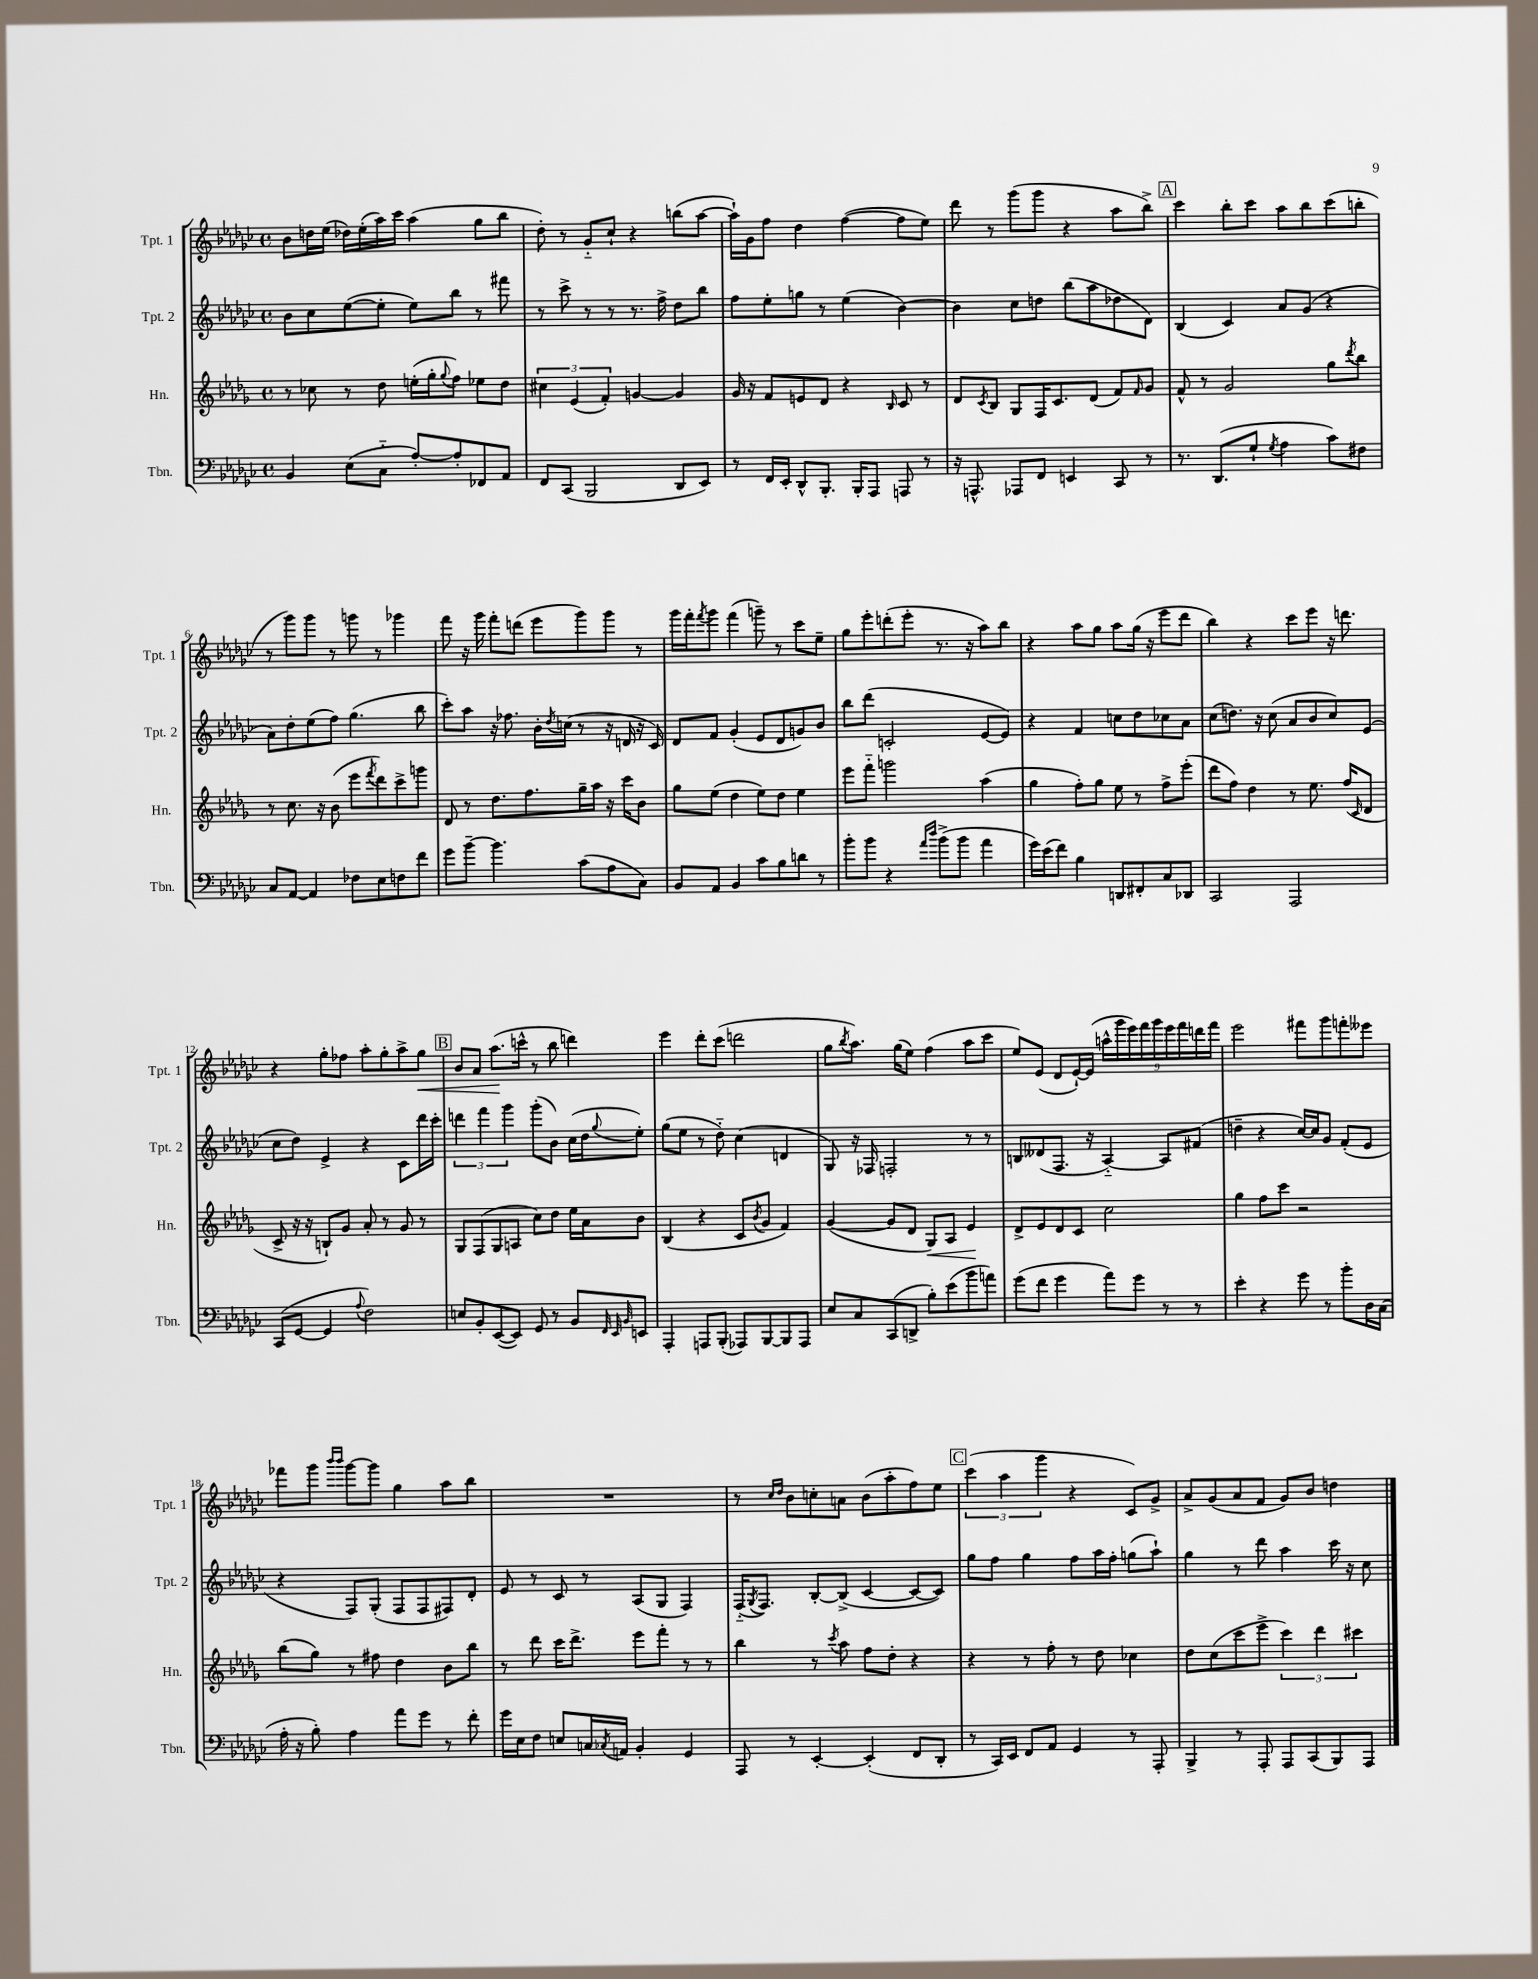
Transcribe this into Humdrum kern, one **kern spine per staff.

**kern	**kern	**dynam	**kern	**kern	**dynam
*part4	*part3	*part3	*part2	*part1	*part1
*staff4	*staff3	*staff3	*staff2	*staff1	*staff1
*I"Tbn.	*I"Hn.	*	*I"Tpt. 2	*I"Tpt. 1	*
*I'Tbn.	*I'Hn.	*	*I'Tpt. 2	*I'Tpt. 1	*
*clefF4	*clefG2	*	*clefG2	*clefG2	*
*k[b-e-a-d-g-c-]	*k[b-e-a-d-g-]	*	*k[b-e-a-d-g-c-]	*k[b-e-a-d-g-c-]	*
*M4/4	*M4/4	*	*M4/4	*M4/4	*
*met(c)	*met(c)	*	*met(c)	*met(c)	*
=1	=1	=1	=1	=1	=1
4BB-/	8r	.	8b-\L	8b-\L	.
.	8cc-X\	.	8cc-\	16ddn\L	.
.	.	.	.	(16ee-\JJ	.
(8E-\L	8r	.	([8ee-\	16dd-X\LL)	.
.	.	.	.	(16ee-'\	.
8C-\J	8dd-\	.	8ee-'\J]	16aa-\)	.
.	.	.	.	16ccc-\JJ	.
[8A-'/L)	(16een'\LL	.	8ee-\L)	(4aa-\	.
.	16gg-'\J	.	.	.	.
.	8qqgg-/	.	.	.	.
8A-'/]	8ff\J)	.	8bb-\J	.	.
8FF-X/	8ee-X\L	.	8r	8gg-\L	.
8AA-/J	8dd-\J	.	8fff#X\	8bb-\J	.
=2	=2	=2	=2	=2	=2
8FF/L	6cc#X\	.	8r	8dd-'\)	.
(8CC-/J	.	.	8ccc-^\	8r	.
.	(6e-/	.	.	.	.
2BBB-/	.	.	8r	8g-/L	.
.	6f'/)	.	.	.	.
.	.	.	8r	8cc-`/J	.
.	[4gn/	.	8.r	4r	.
.	.	.	16ff^\	.	.
8DD-/L	4g/]	.	8dd-\L	(8bbn\L	.
8EE-/J)	.	.	8bb-\J	[8aa-\J	.
=3	=3	=3	=3	=3	=3
8r	16g-/	.	8ff\L	16aa-`\LL])	.
.	16r	.	.	16g-\J	.
16FF/LL	8f/L	.	8ee-'\	8ff\J	.
16EE-'/JJ	.	.	.	.	.
8DD-^^/L	8en/	.	8ggn\J	4dd-\	.
8.BBB-'/J	8d-/J	.	8r	.	.
.	4r	.	(4ee-\	([4ff\	.
16BBB-'/KL	.	.	.	.	.
8AAA-/J	.	.	.	.	.
.	16qqB-/	.	.	.	.
8AAAn/	8c/	.	[4b-\)	8ff\L]	.
8r	8r	.	.	8ee-\J)	.
=4	=4	=4	=4	=4	=4
16r	8d-/L	.	4b-\]	8ddd-\	.
8.AAAn^^/	.	.	.	.	.
.	8qc/	.	.	.	.
.	8B-/J	.	.	8r	.
8AAA-X/L	8G-/L	.	8cc-\L	(8ggg-\L	.
8FF/J	16F/K	.	8ddn\J	8ggg-\J	.
.	8.c/	.	.	.	.
4EEn/	.	.	(8bb-\L	4r	.
.	(8d-/J	.	8aa-\	.	.
8CC-/	8f/L)	.	8dd-X\	8aa-\L	.
.	16qqf/	.	.	.	.
8r	8g-/J	.	8d-\J)	8bb-^\J)	.
!!LO:REH:place=s1:t=A
=5	=5	=5	=5	=5	=5
8.r	8f^^/	.	(4B-/	4ccc-\	.
.	8r	.	.	.	.
(8.DD-/L	.	.	.	.	.
.	2g-/	.	4c-/)	8bb-'\L	.
8G-`/J	.	.	.	8ccc-\J	.
8qG-/	.	.	.	.	.
4A-\	.	.	8a-/L	8aa-\L	.
.	.	.	(8g-/J	8bb-\	.
8c-\L)	8gg-\L	.	4r	(8ccc-\	.
.	8qddd-/	.	.	.	.
8F#X\J	8bb-\J	.	.	8bbn'\J	.
!!LO:LB:g=z
=6	=6	=6	=6	=6	=6
8C-/L	8r	.	8a-\L)	8r	.
[8AA-/J	8.cc\	.	8dd-'\	8ggg-\L)	.
4AA-/]	.	.	(8ee-\	8ggg-\J	.
.	16r	.	.	.	.
.	(8b-\	.	8ff\J)	8r	.
8F-X\L	8eee-\L	.	(4.gg-\	8gggn\	.
.	8qfff/	.	.	.	.
8E-\	8ddd-\)	.	.	8r	.
8Fn\	8ccc^\	.	.	4ggg-X\	.
8f\J	8gggn\J	.	8bb-\	.	.
=7	=7	=7	=7	=7	=7
8g-\L	8d-/	.	8ccc-'\L)	8fff\	.
[8b-~\J	8r	.	8aa-\J	16r	.
.	.	.	.	16ggg-\	.
4.b-\]	8.dd-\L	.	16r	8fff'\L	.
.	.	.	8.ff-X\	.	.
.	.	.	.	(8dddn\J	.
.	8.ff\	.	.	.	.
.	.	.	16b-'\LL	8eee-\L	.
.	.	.	8qdd-/	.	.
.	.	.	(16ccn\JJ	.	.
(8c-\L	16gg-~\L	.	8r	8ggg-\)	.
.	16aa-\JJ	.	.	.	.
8A-\	16r	.	16r	8ggg-\J	.
.	16ccc\KL	.	16dn/	.	.
8C-\J)	8b-\J	.	16r	8r	.
.	.	.	16c-/)	.	.
=8	=8	=8	=8	=8	=8
8BB-/L	8gg-\L	.	8d-/L	16ggg-\LL	.
.	.	.	.	16fff'\J	.
.	.	.	.	8qfff/	.
8AA-/J	(8ee-\J	.	8f/J	8ggg-\J	.
4BB-/	4dd-\	.	(4g-'/	(4fff\	.
8c-\L	8ee-\L)	.	8e-/L	8gggn~\)	.
8B-\	8dd-\J	.	8d-/	8r	.
8dn\J	4ee-\	.	8gn/)	8ccc-\L	.
8r	.	.	8b-/J	8ee-~\J	.
=9	=9	=9	=9	=9	=9
8b-'\L	8eee-\L	.	8bb-\L	8gg-\L	.
8b-\J	8fff\J	.	(8ddd-\J	8eee-'\	.
4r	2gggn\	.	2cn'/	(8dddn'\	.
.	.	.	.	8eee-'\J	.
16qqa-/LL	.	.	.	.	.
16qqdd-/JJ	.	.	.	.	.
(8b-^\L	.	.	.	8.r	.
8b-\J	.	.	.	.	.
.	.	.	.	16r	.
4a-\	(4aa-\	.	[8e-/L	8aa-\L)	.
.	.	.	8e-/J])	8bb-\J	.
=10	=10	=10	=10	=10	=10
16g-\LL)	4gg-\	.	4r	4r	.
(16e-\J	.	.	.	.	.
8f\J)	.	.	.	.	.
4B-\	8ff'\L)	.	4f/	8aa-\L	.
.	8gg-\J	.	.	8gg-\J	.
8DDn/L	8ee-\	.	8ccn\L	8aa-\L	.
8FF#X'/	8r	.	8dd-\	(16gg-\Jk	.
.	.	.	.	16r	.
8C-/	8ff^\L	.	8cc-X\	8eee-\L	.
8DD-X/J	(8eee-'\J	.	8a-\J	8ddd-\J	.
=11	=11	=11	=11	=11	=11
2CC-/	8ddd-\L	.	(8cc-\L	4bb-\)	.
.	8ff\J)	.	8.ddn\J)	.	.
.	4dd-\	.	.	4r	.
.	.	.	16r	.	.
.	.	.	(8cc-\	.	.
2AAA-/	8r	.	8a-/L	8ccc-\L	.
.	8.ee-\	.	8b-/	8eee-\J	.
.	.	.	8cc-/)	16r	.
.	(16ff/KL	.	.	8.dddn\	.
.	16qqc/	.	.	.	.
.	8d-/J	.	(8e-/J	.	.
!!LO:LB:g=z
=12	=12	=12	=12	=12	=12
(8CC-/L	8c^/	.	8cc-\L	4r	.
[8GG-/J	16r	.	8dd-\J)	.	.
.	16r	.	.	.	.
4GG-/]	8Bn`/L)	.	4e-^/	8gg-'\L	.
.	8g-/J	.	.	8ff-X\J	.
8qqA-/	.	.	.	.	.
2F\)	8a-'/	.	4r	8aa-'\L	.
.	8r	.	.	8gg-'\	.
.	8g-/	.	8c-\L	8aa-^\	.
!	!	!	!	!	!LO:HP:b
.	8r	.	16ddd-\L	8gg-\J	<
.	.	.	16ccc-'\JJ	.	.
!!LO:REH:place=s1:t=B
=13	=13	=13	=13	=13	=13
8En/L	8G-/L	.	6dddn\	8b-/L	.
8BB-'/	(8F/	.	.	8a-/J	.
.	.	.	6fff\	.	.
([8EE-/	8G-/	.	.	(8.aa-\L	.
.	.	.	6ggg-\	.	.
8EE-/J])	8An/J	.	.	.	.
.	.	.	.	16cccn^^\Jk	[
8GG-/	8cc\L)	.	(8ggg-'\L	8r	.
8r	8dd-\J	.	8b-\J)	8bb-\	.
8BB-/L	16ee-\LL	.	(16cc-\LL	4dddn\)	.
.	16a-\J	.	16dd-\J	.	.
32qqFF/	.	.	.	.	.
32qqEE-/	.	.	.	.	.
32qqBB-/	.	.	8qqgg-/	.	.
8EEn/J	8b-\J	.	8ee-'\J)	.	.
=14	=14	=14	=14	=14	=14
4AAA-'/	(4B-/	.	(8gg-\L	4eee-\	.
.	.	.	8ee-\J	.	.
8AAAn/L	4r	.	8r	8ddd-'\L	.
(8BBB-'/J	.	.	8dd-\)	(8ccc-\J	.
8AAA-X/L)	8c/L	.	(4cc-\	2dddn\	.
.	8qb-/	.	.	.	.
[8BBB-/	8g-/J	.	.	.	.
8BBB-/]	4f/)	.	4dn/	.	.
8AAA-/J	.	.	.	.	.
=15	=15	=15	=15	=15	=15
8E-/L	([4g-/	.	8G-/)	8gg-\L	.
.	.	.	.	8qbb-/	.
8C-/	.	.	16r	8.aa-\J)	.
.	.	.	16F-X/	.	.
(8CC-/	8g-/L]	.	2Fn'/	.	.
.	.	.	.	(16gg-\KL	.
8DDn^/J	8d-/J	.	.	8ee-\J)	.
!	!	!LO:HP:b	!	!	!
8B-'\L)	8G-/L)	<	.	(4ff\	.
(8e-\	8A-/J	.	.	.	.
8b-\	4e-/	.	8r	8aa-\L	.
8an\J)	.	.	8r	8ccc-\J	.
.	.	[	.	.	.
=16	=16	=16	=16	=16	=16
(8g-\L	8d-^/L	.	8Bn/L	8ee-/L)	.
8f\J	8e-/	.	(8d--X/	(8e-/J	.
4g-\	8d-/	.	8.F/J	8d-/L	.
.	8c/J	.	.	[16e-`/L)	.
.	.	.	16r	(16e-/JJ]	.
8a-\L)	2cc\	.	[4A-/)	18aan^^\LL	.
.	.	.	.	18ggg-\	.
.	.	.	.	18eee-\)	.
8g-\J	.	.	.	.	.
.	.	.	.	18fff\	.
.	.	.	.	18ggg-\	.
8r	.	.	8A-/L]	.	.
.	.	.	.	18eee-\	.
.	.	.	.	18fff\	.
8r	.	.	(8f#X/J	.	.
.	.	.	.	18dddn\	.
.	.	.	.	18fff\JJ	.
=17	=17	=17	=17	=17	=17
4e-'\	4gg-\	.	4ddn~\	2eee-\	.
4r	8ff\L	.	4r	.	.
.	8ccc\J	.	.	.	.
8g-\	2r	.	[16cc-/LL)	8fff#X\L	.
.	.	.	16cc-/J]	.	.
8r	.	.	8g-/J	8ggg-\	.
8b-'\L	.	.	(8f'/L	8fffn'\	.
16D-\L	.	.	8e-/J	8eee--X\J	.
(16C-\JJ	.	.	.	.	.
!!LO:LB:g=z
=18	=18	=18	=18	=18	=18
16A-'\	(8bb-\L	.	4r	8fff-X\L	.
16r	.	.	.	.	.
8B-'\)	8gg-\J)	.	.	8ggg-\J	.
.	.	.	.	16qqbbb-/LL	.
.	.	.	.	16qqbbb-/JJ	.
4A-\	8r	.	8F/L)	[8ggg-\L	.
.	8ff#X\	.	(8G-'/J	8ggg-\J]	.
8a-\L	4dd-\	.	8F/L	4gg-\	.
8g-\J	.	.	8F/	.	.
8r	8b-\L	.	8F#X/)	8aa-\L	.
8f'\	8bb-\J	.	8d-'/J	8bb-\J	.
=19	=19	=19	=19	=19	=19
16g-\LL	8r	.	8e-/	1r	.
16E-\J	.	.	.	.	.
8F\J	8ddd-\	.	8r	.	.
8En/L	16ccc\KL	.	8c-/	.	.
.	8.ddd-^\J	.	.	.	.
16Cn/L	.	.	8r	.	.
8qC-X/	.	.	.	.	.
16AAn/JJ	.	.	.	.	.
4BB-'/	8eee-\L	.	(8A-/L	.	.
.	8fff'\J	.	8G-/J	.	.
4GG-/	8r	.	4F/)	.	.
.	8r	.	.	.	.
=20	=20	=20	=20	=20	=20
8AAA-/	4bb-\	.	(16F/KL	8r	.
.	.	.	8qG-/	.	.
.	.	.	8.F/J)	.	.
.	.	.	.	16qqcc-/LL	.
.	.	.	.	16qqdd-/JJ	.
8r	.	.	.	8b-\L	.
[4EE-'/	8r	.	[8B-'/L	8ccn'\	.
.	8qccc/	.	.	.	.
.	8aa-\	.	(8B-^/J]	8an\J	.
(4EE-'/]	8ff\L	.	[4c-/	(8b-\L	.
.	8dd-'\J	.	.	8aa-'\	.
8FF/L	4r	.	8c-/L_	8ff\)	.
8DD-'/J	.	.	8c-/J])	8ee-\J	.
!!LO:REH:place=s1:t=C
=21	=21	=21	=21	=21	=21
8r	4r	.	8gg-\L	(6ccc-\	.
16CC-/LL)	.	.	8ff\J	.	.
.	.	.	.	6aa-\	.
16EE-/JJ	.	.	.	.	.
8FF/L	8r	.	4gg-\	.	.
.	.	.	.	6ggg-\	.
8AA-/J	8ff'\	.	.	.	.
4GG-/	8r	.	8ff\L	4r	.
.	8dd-\	.	16aa-\L	.	.
.	.	.	16ff'\JJ	.	.
8r	4cc-X\	.	(8ggn\L	8c-/L)	.
8AAA-'/	.	.	8aa-`\J)	8g-^/J	.
=22	=22	=22	=22	=22	=22
4BBB-^/	8dd-\L	.	4gg-\	8a-^/L	.
.	(8cc\	.	.	(8g-/	.
8r	8ccc\	.	8r	8a-/	.
8AAA-'/	8eee-^\J	.	8ddd-\	8f/J	.
8AAA-/L	6ccc\)	.	4aa-\	8g-/L)	.
(8CC-/	.	.	.	8b-/J	.
.	6ddd-\	.	.	.	.
8BBB-/)	.	.	16ccc-\	4ddn\	.
.	.	.	16r	.	.
.	6ccc#X\	.	.	.	.
8AAA-/J	.	.	8cc-\	.	.
==	==	==	==	==	==
*-	*-	*-	*-	*-	*-
